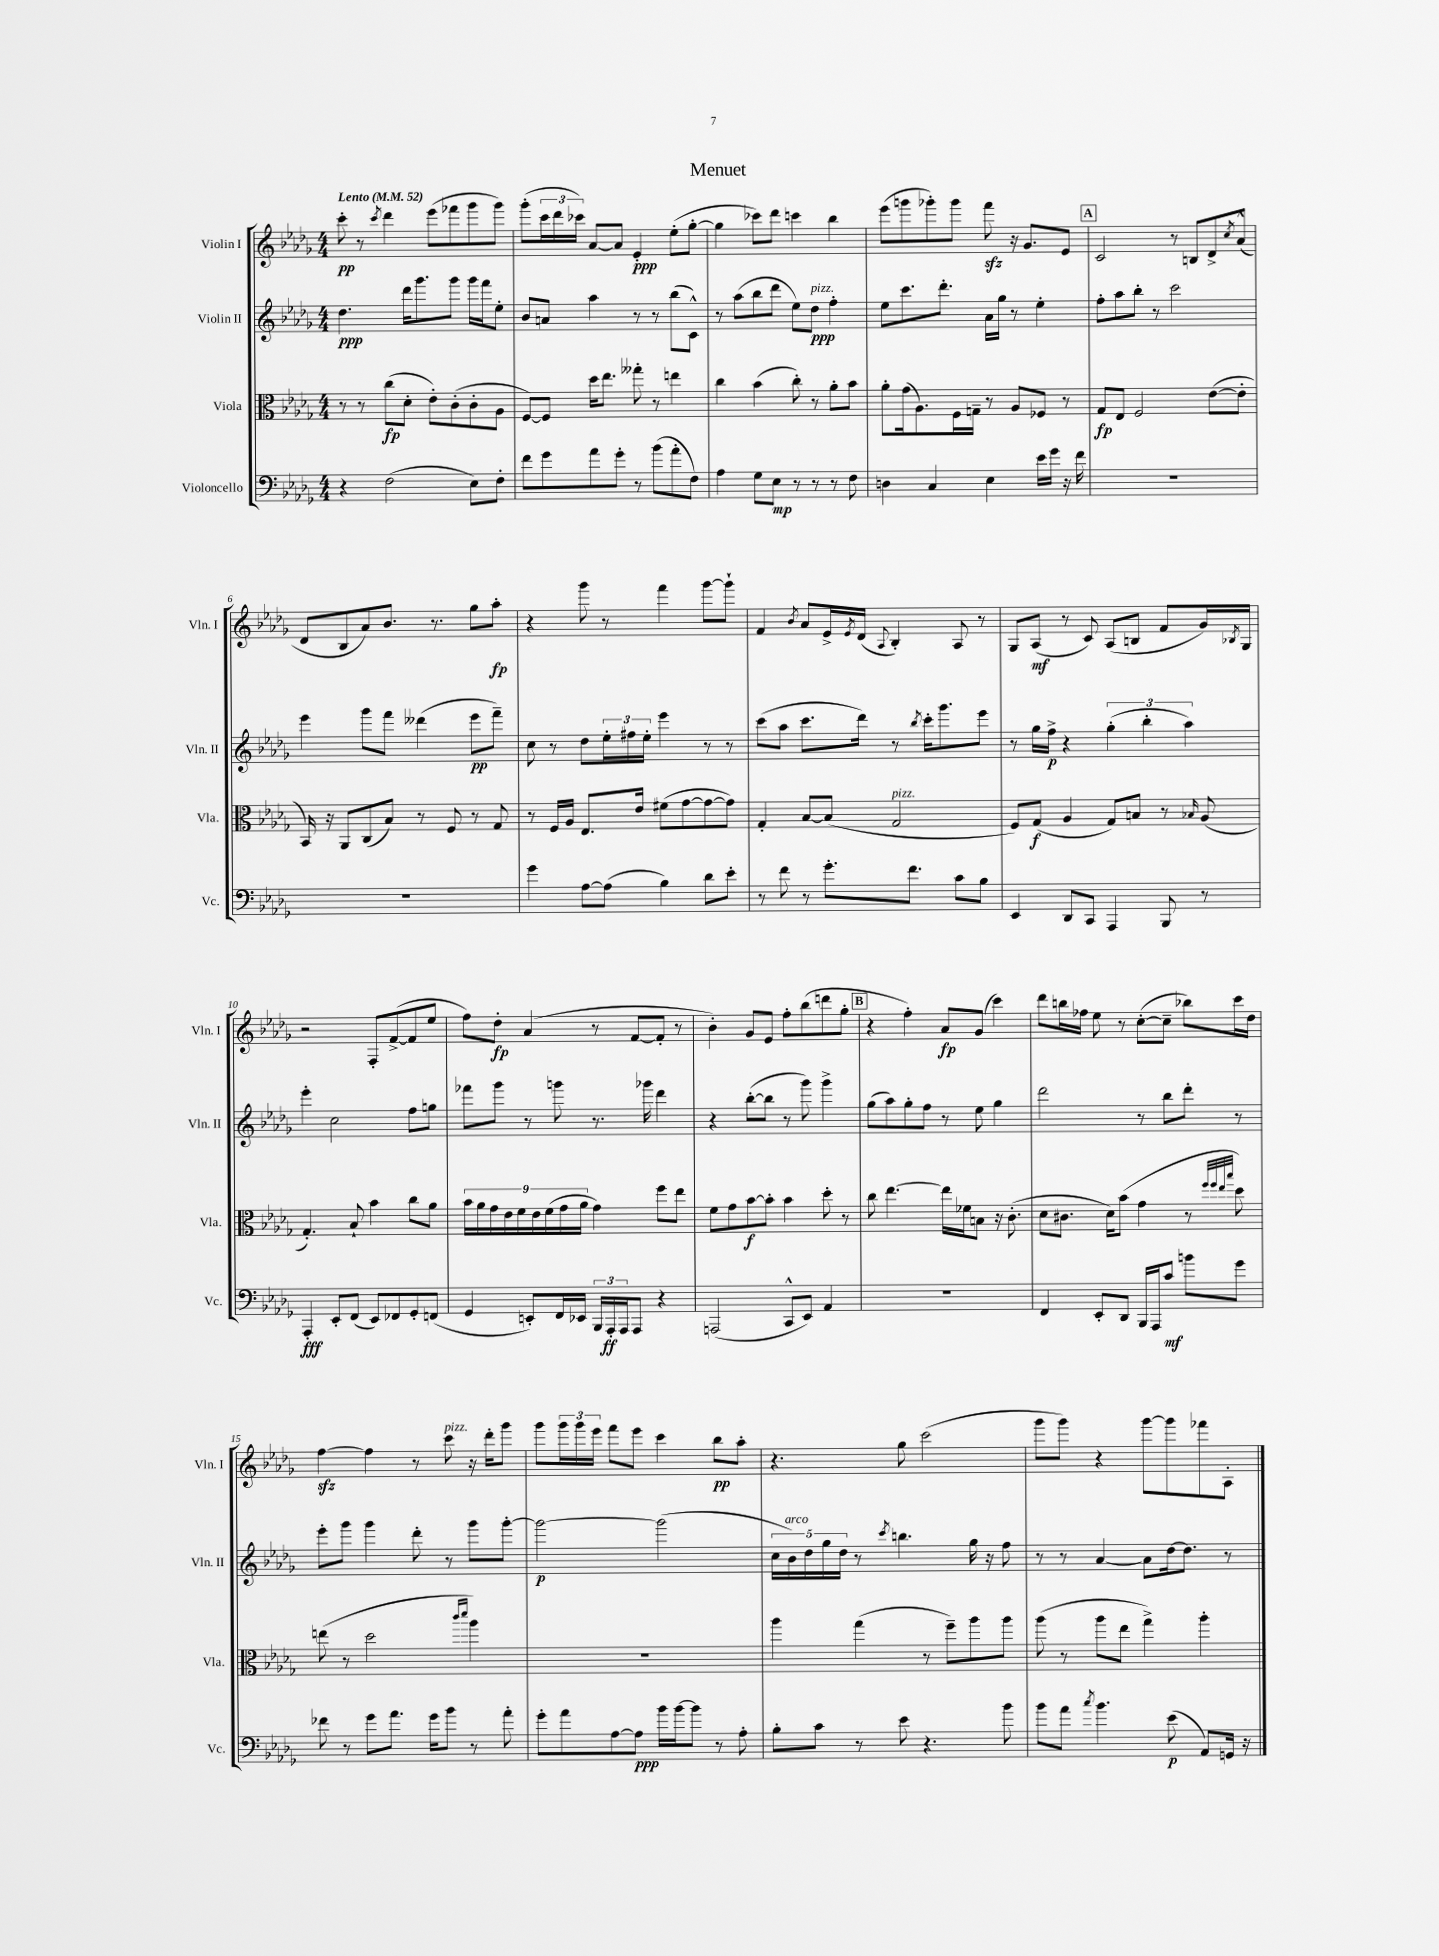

**kern	**kern	**kern	**kern
*staff4	*staff3	*staff2	*staff1
*clefF4	*clefC3	*clefG2	*clefG2
*k[b-e-a-d-g-]	*k[b-e-a-d-g-]	*k[b-e-a-d-g-]	*k[b-e-a-d-g-]
*M4/4	*M4/4	*M4/4	*M4/4
*MM52	*MM52	*MM52	*MM52
4r	8r	4.dd-	8ccc'
.	8r	.	8r
.	.	.	8qccc
(2F	(8cc	.	4ddd-
.	8d-'	16ddd-	.
.	.	8.ggg-	.
.	8e-')	.	(8eee-
.	(8c'	8ggg-	8fff-
8E-)	8c'	16ggg-	8ggg-
.	.	16fff	.
8F'	8A-	8ee-'	8ggg-)
=	=	=	=
8f	[8F)	8b-	(8ggg-'
8g-	8F]	8a	24ccc
.	.	.	24ddd-
.	.	.	24ccc-)
8a-	16dd-	4aa-	[8a-
.	8.ee-	.	.
8g-'	.	.	8a-]
8r	8gg--'	8r	4e-'
(8b-	8r	8r	.
8a-'	4ee	(8bb-	(8ee-'
8F)	.	8c^^)	[8gg-'
=	=	=	=
4A-	4cc	8r	4gg-]
.	.	(8aa-	.
8G-	(4b-	8bb-	8ccc-)
8E-	.	8ddd-	8ddd-
8r	8cc')	8ee-)	4ccc
8r	8r	8dd-	.
8r	8a-'	4ff'	4bb-
8F	8b-	.	.
=	=	=	=
4D	8a-'	8ee-	(8eee-
.	(16g-	8.ccc	8ggg
.	8.A-)	.	.
4C	.	.	8ggg-')
.	.	8.ddd-'	.
.	16F	.	8ggg-
.	16G~	.	.
4E-	8r	16a-	8fff
.	.	16gg-	.
.	8A-	8r	16r
.	.	.	8.g-
16e-	8F-	4ee-'	.
16g-	.	.	.
16r	8r	.	8e-
16f	.	.	.
=	=	=	=
1r	8G-	8ff'	2c
.	8E-	8aa-	.
.	2F	8bb-'	.
.	.	8r	.
.	.	2ccc	8r
.	.	.	8B
.	([8e-	.	8d-^
.	.	.	8qcc
.	8e-']	.	(8a-^^
=	=	=	=
1r	16BB-)	4eee-	8d-
.	16r	.	.
.	8AA-	.	8B-
.	(8C	8ggg-	8a-)
.	8B-)	8fff	8.b-
.	8r	(4ddd--	.
.	.	.	8.r
.	8F	.	.
.	8r	8eee-	8gg-
.	8G-	8fff~)	8aa-'
=	=	=	=
4g-	8r	8cc	4r
.	16F	8r	.
.	16A-	.	.
[8A-	8.E-	8dd-	8ggg-
(8A-]	.	24ee-'	8r
.	.	24ff#	.
.	16e-	.	.
.	.	24ee-'	.
4B-)	(8f#	4eee-	4fff
.	[8g-	.	.
8d-	8g-_	8r	[8ggg-
8e-'	8g-])	8r	8ggg-`]
=	=	=	=
8r	4G-'	(8ccc	4f
8f	.	8aa-	.
.	.	.	8qb-
8r	[8B-	8.ccc	8a-
8.g-'	(8B-]	.	16e-^
.	.	.	8qe-
.	.	16ddd-)	(16d-
.	.	.	8qqA-
.	2G-	8r	4B-')
8.f	.	.	.
.	.	8qbb-	.
.	.	16ccc'	.
.	.	8.ggg-	.
8c	.	.	8A-
8B-	.	8eee-	8r
=	=	=	=
4EE-	8F)	8r	8G-
.	(8G-	16gg-	(8A-
.	.	16ff^	.
8DD-	4A-	4r	8r
8CC	.	.	8c)
4AAA-	8G-)	(6gg-'	(8A-
.	8B	.	8B
.	.	6bb-'	.
8BBB-	8r	.	8f
.	.	6aa-)	.
.	16qqB-	.	.
8r	(8A-	.	16g-)
.	.	.	8qB-
.	.	.	16G-
=	=	=	=
4AAA-'	4.G-')	4eee-'	2r
8EE-'	.	2cc	.
(8FF	8B-`	.	.
8EE-)	4b-	.	8F'
8FF-	.	.	([8f^
8GG-'	8cc	8ff	8f]
(8FF	8a-	8gg	8ee-
=	=	=	=
4GG-	18b-	8fff-	8ff)
.	18a-	.	.
.	18g-	.	.
.	.	8ggg-	8dd-'
.	18e-	.	.
.	18f	.	.
8EE')	.	8r	(4a-
.	18e-	.	.
.	(18f	.	.
16FF	.	8ggg	.
.	18g-	.	.
16EE-	.	.	.
.	18a-	.	.
24BBB-	4g-)	8.r	8r
24AAA-'	.	.	.
24AAA-	.	.	.
8AAA-	.	.	[8f
.	.	16ggg-	.
4r	8ff	4ddd-	8f']
.	8ee-	.	8r
=	=	=	=
(2AAA	8f	4r	4b-')
.	8g-	.	.
.	[8b-	([8bb-'	8g-
.	8b-']	8bb-]	8e-
8CC^^	4b-	8r	8ff'
8EE-)	.	8ggg-)	(8bb-
4AA-	8dd-'	4ggg-^	8ddd
.	8r	.	8gg-'
=	=	=	=
1r	8cc	(8gg-	4r
.	[4.ee-	8aa-)	.
.	.	8gg-'	4ff')
.	.	8ff	.
.	16ee-]	8r	8a-
.	16f-	.	.
.	8B	8ee-	(8g-
.	16r	4gg-	4ccc)
.	(8.c'	.	.
=	=	=	=
4FF	8d-	2ddd-	8ddd-
.	8.c#	.	16bb
.	.	.	16ff-
8EE-'	.	.	8ee-
.	16d-)	.	.
8DD-	(8b-	.	8r
16BBB-	4g-	8r	([8cc'
16AAA-	.	.	.
8c	.	8bb-	8cc~]
8b	8r	8ddd-'	8bb-)
.	32qqff	.	.
.	32qqff	.	.
.	32qqee-	.	.
.	32qqbb-	.	.
8g-	8dd-)	8r	16ccc
.	.	.	16dd-
=	=	=	=
8f-	(8ee	8eee-'	[4ff
8r	8r	8ggg-	.
8g-	2dd-	4ggg-	4ff]
8.a-	.	.	.
.	.	8ddd-'	8r
16g-	.	.	.
8b-	.	8r	8ccc
.	16qqccc	.	.
.	16qqddd-	.	.
8r	4aa-)	8ggg-	16r
.	.	.	16ddd-'
8a-'	.	[8ggg-'	8ggg-
=	=	=	=
8g-'	1r	2ggg-_	8ggg-
8a-	.	.	24ggg-
.	.	.	24ggg-
.	.	.	24eee-
[8A-	.	.	8fff
8A-]	.	.	8eee-
16b-	.	(2ggg-]	4ccc
[16b-	.	.	.
8b-]	.	.	.
8r	.	.	8bb-
8A-'	.	.	8aa-'
=	=	=	=
8B-'	4aa-	20cc	4.r
.	.	20b-)	.
.	.	20dd-	.
8c	.	.	.
.	.	20gg-	.
.	.	20dd-	.
8r	(4gg-	8r	.
.	.	8qccc	.
8e-	.	4.bb	8gg-
4.r	8r	.	(2ccc
.	8ff~)	.	.
.	8aa-	16gg-	.
.	.	16r	.
8b-	8aa-	8ff	.
=	=	=	=
8b-	(8aa-	8r	8ggg-
8a-	8r	8r	8ggg-)
8qcc	.	.	.
4.b-	8aa-	[4a-	4r
.	8ee-	.	.
.	4gg-^)	8a-]	[8ggg-
(8e-	.	[16dd-	8ggg-]
.	.	8.dd-]	.
8AA-)	4aa-'	.	8fff-
16GG	.	8r	8A-'
16r	.	.	.
==	==	==	==
*-	*-	*-	*-
